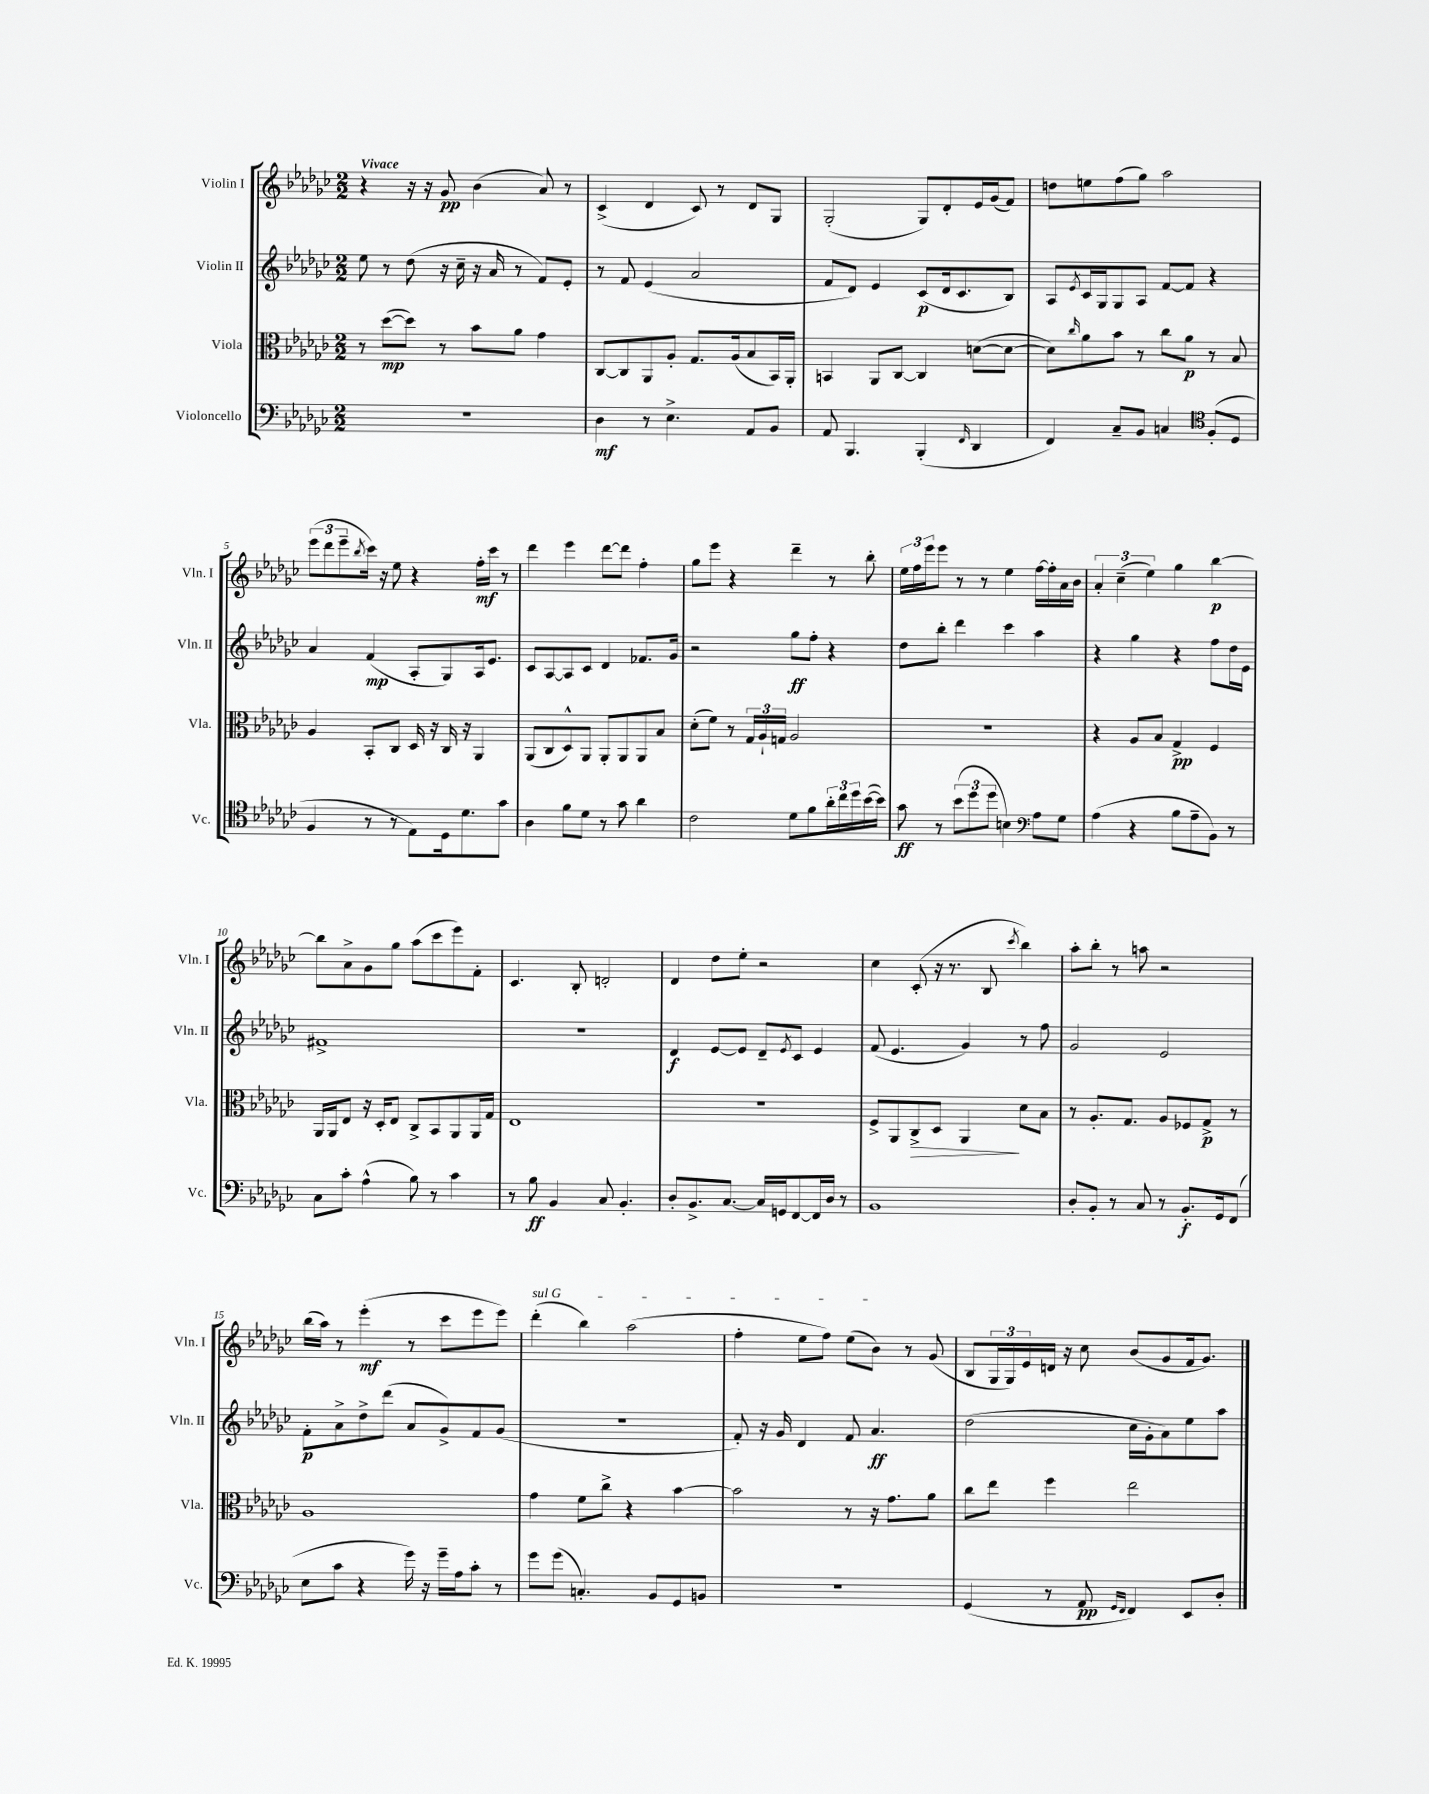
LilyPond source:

<<
\new StaffGroup <<
\new Staff = "s0" \with { instrumentName = "Violin I" shortInstrumentName = "Vln. I" } {
    \clef treble \key ges \major \numericTimeSignature \time 2/2 \tempo "Vivace"
    r4 r16 r16 ges'8\pp bes'4( aes'8) r8 |
    ces'4->( des'4 ces'8) r8 des'8 ges8 |
    ges2-.( ges8) des'8-. ees'16 ges'16( f'8) |
    d''8 e''8 f''8( ges''8) aes''2 |
    \tuplet 3/2 { ees'''8( des'''8 ees'''8-- } \acciaccatura { bes''8 } ces'''16) r16 ees''8 r4 f''16-.\mf ces'''16 r8 |
    des'''4 ees'''4 des'''8~ des'''8 f''4-. |
    ges''8 ees'''8 r4 des'''4-- r8 bes''8-. |
    \tuplet 3/2 { ees''16 f''16 ees'''16 } ees'''8 r8 r8 ees''4 f''16~ f''16-. aes'16 bes'16 |
    \tuplet 3/2 { aes'4-. ces''4--( ees''4) } ges''4 bes''4~\p |
    bes''8 aes'8-> ges'8 ges''8 aes''8( ces'''8 ees'''8) f'8-. |
    ces'4. bes8-. d'2-. |
    des'4 des''8 ees''8-. r2 |
    ces''4 ces'8-.( r16 r8. bes8 \acciaccatura { ces'''8 } bes''4) |
    aes''8-. bes''8-. r8 a''8 r2 |
    bes''16( aes''16) r8 ees'''4-.\mf( r8 ces'''8 ees'''8 ees'''8) |
    \once \override TextSpanner.bound-details.left.text = \markup { \italic "sul G" } des'''4-.\startTextSpan( bes''4) aes''2( |
    f''4-. ees''8 f''8) ees''8( bes'8\stopTextSpan) r8 ges'8( |
    bes8 \tuplet 3/2 { ges16 ges16) ees'16 } d'16 r16 ces''8 bes'8( ges'8 f'16 ges'8.) \bar "|." |
}
\new Staff = "s1" \with { instrumentName = "Violin II" shortInstrumentName = "Vln. II" } {
    \clef treble \key ges \major \numericTimeSignature \time 2/2
    ees''8 r8 des''8( r16 ces''16-- r16 aes'16 r8 f'8) ees'8-. |
    r8 f'8 ees'4( aes'2 |
    f'8 des'8) ees'4 ces'8\p( des'16 ces'8. bes8) |
    aes8 \acciaccatura { ees'8 } ces'16 ges16 ges8 aes8 f'8~ f'8 r4 |
    aes'4 f'4\mp( aes8-. ges8) aes16 ees'8. |
    ces'8 aes8~ aes8 ces'8 des'4 fes'8. ges'16 |
    r2 ges''8\ff f''8-. r4 |
    des''8 bes''8-. des'''4 ces'''4 aes''4 |
    r4 ges''4 r4 f''8 des''16 ees'16 |
    fis'1-> |
    R1 |
    des'4\f ees'8~ ees'8 des'8-- \acciaccatura { ees'8 } ces'8 ees'4 |
    f'8( ees'4. ges'4) r8 f''8 |
    ges'2 ees'2 |
    f'8-.\p aes'8-> des''8-> des'''8( aes'8 ges'8->) f'8 ges'8( |
    r1 |
    f'8-.) r16 ges'16 des'4 f'8 aes'4.\ff |
    des''2( ces''16 ges'16-. aes'8) ees''8 aes''8 \bar "|." |
}
\new Staff = "s2" \with { instrumentName = "Viola" shortInstrumentName = "Vla." } {
    \clef alto \key ges \major \numericTimeSignature \time 2/2
    r8 des''8~\mp( des''8) r8 bes'8 aes'8 ges'4 |
    ces8~ ces8 aes,8 aes8-. ges8. aes16( bes8 bes,16) aes,16-. |
    b,4 aes,8 ces8~ ces4 d'8~( d'8~ |
    d'8) \grace { ces''16 } aes'8 bes'8 r8 ces''8 aes'8\p r8 bes8 |
    aes4 bes,8-. ces8 des16 r16 ces16 r16 aes,4 |
    aes,8( ces8 des8-^) aes,8 aes,8-. aes,8 aes,8 bes8 |
    des'8-.( f'8) r8 \tuplet 3/2 { ges16 aes16-! g16 } aes2 |
    R1 |
    r4 aes8 bes8 ges4->\pp f4 |
    aes,16 aes,16 ees8 r16 des16-. ees8 ces8-> bes,8 aes,8 aes,16 ges16 |
    ees1 |
    R1 |
    f8-> aes,8 ces8->\> des8 aes,4\! des'8 bes8 |
    r8 aes8.-. ges8. aes8 fes8 ges8->\p r8 |
    aes1 |
    ges'4 f'8 ces''8-> r4 bes'4~ |
    bes'2 r8 r16 ges'8. aes'8 |
    ces''8 ees''8 f''4 ees''2 \bar "|." |
}
\new Staff = "s3" \with { instrumentName = "Violoncello" shortInstrumentName = "Vc." } {
    \clef bass \key ges \major \numericTimeSignature \time 2/2
    r1 |
    des4\mf r8 ees4.-> aes,8 bes,8 |
    aes,8 bes,,4. bes,,4-.( \grace { f,16 } des,4 |
    f,4) ces8-- bes,8 c4 \clef tenor f8-.( des8 |
    f4 r8 r8 ees8) des16 des'8. ges'8 |
    aes4 f'8 des'8 r8 ges'8 aes'4 |
    ces'2 des'8 f'8 \tuplet 3/2 { aes'16-. ces''16 des''16 } bes'16~( bes'16) |
    ges'8\ff r8 \tuplet 3/2 { bes'8( des''8 des''8 } b4) \clef bass aes8 ges8 |
    aes4( r4 bes8 aes8-- bes,8) r8 |
    ces8 ces'8-. aes4-^( bes8) r8 ces'4 |
    r8 bes8\ff bes,4 ces8 bes,4.-. |
    des8-. bes,8.-> ces8.~ ces16 g,16 f,8~ f,16 des16 r8 |
    bes,1 |
    des8-. bes,8-. r8 ces8 r8 bes,8.-.\f ges,16 f,8( |
    ees8 ces'8 r4 ges'16) r16 ges'16-- aes16 ces'8-. r8 |
    ges'8 ges'8( c4.-.) bes,8 ges,8 b,8 |
    r1 |
    ges,4( r8 aes,8\pp \grace { ges,16 f,16 } f,4) ees,8 des8-. \bar "|." |
}
>>
>>
